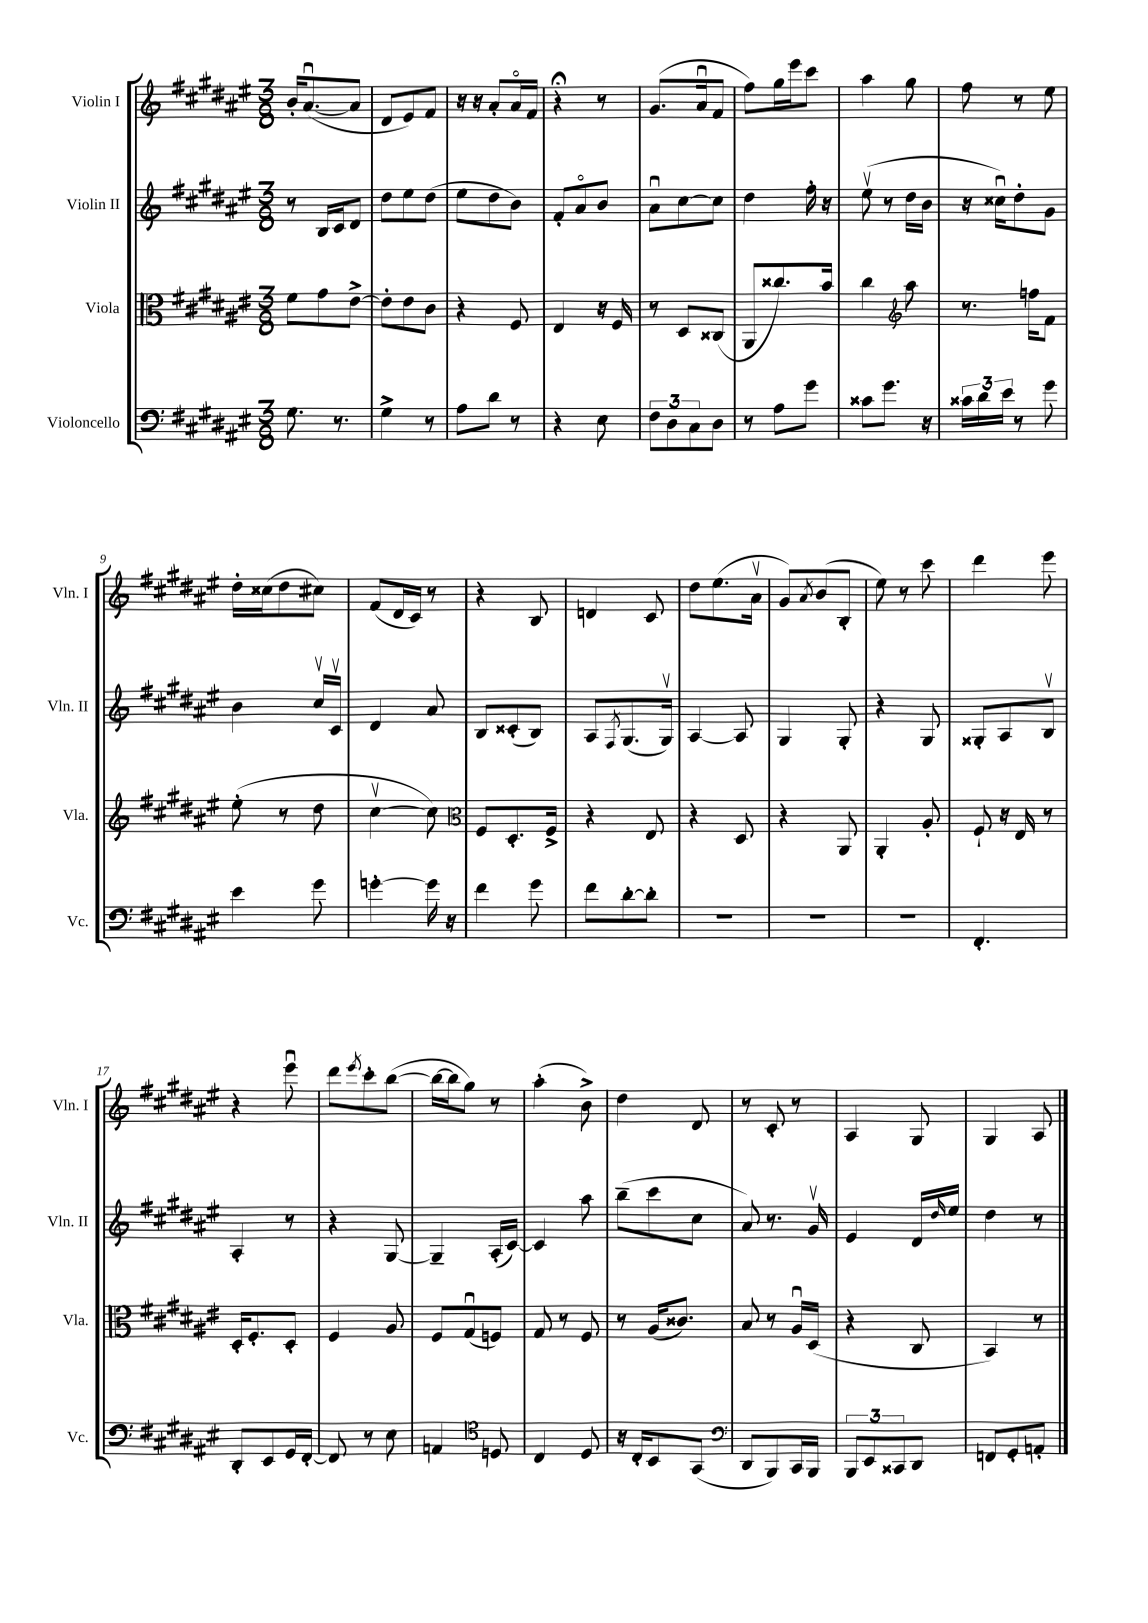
<<
\new StaffGroup <<
\new Staff = "s0" \with { instrumentName = "Violin I" shortInstrumentName = "Vln. I" } {
    \clef treble \key fis \major \numericTimeSignature \time 3/8
    b'16-. ais'8.~\downbow( ais'8 |
    dis'8 eis'8) fis'8 |
    r16 r16 ais'8-. ais'16\flageolet fis'16 |
    r4\fermata r8 |
    gis'8.( ais'16\downbow fis'8 |
    fis''8) gis''16 eis'''16 cis'''8 |
    ais''4 gis''8 |
    fis''8 r8 eis''8 |
    dis''16-. cisis''16( dis''8 cis''8) |
    fis'8( dis'16 cis'16) r8 |
    r4 b8 |
    d'4 cis'8 |
    dis''8 eis''8.( ais'16\upbow |
    gis'8) \acciaccatura { ais'8 } b'8( b8-. |
    eis''8) r8 cis'''8 |
    dis'''4 eis'''8 |
    r4 eis'''8\downbow |
    dis'''8 \acciaccatura { eis'''8 } cis'''8-. b''8~( |
    b''16~ b''16 gis''8) r8 |
    ais''4-.( b'8->) |
    dis''4 dis'8 |
    r8 cis'8-. r8 |
    ais4 gis8 |
    gis4 ais8 \bar "|." |
}
\new Staff = "s1" \with { instrumentName = "Violin II" shortInstrumentName = "Vln. II" } {
    \clef treble \key fis \major \numericTimeSignature \time 3/8
    r8 b16 cis'16 dis'8 |
    dis''8 eis''8 dis''8( |
    eis''8 dis''8 b'8) |
    fis'8-. ais'8\flageolet b'8 |
    ais'8\downbow cis''8~ cis''8 |
    dis''4 fis''16-. r16 |
    eis''8\upbow( r8 dis''16 b'16 |
    r16 cisis''16\downbow) dis''8-. gis'8 |
    b'4 cis''16\upbow cis'16\upbow |
    dis'4 ais'8 |
    b8 cisis'8-.( b8) |
    ais8 \acciaccatura { fis8 } gis8.( gis16\upbow) |
    ais4~ ais8 |
    gis4 gis8-. |
    r4 gis8 |
    gisis8-. ais8 b8\upbow |
    ais4-. r8 |
    r4 gis8~ |
    gis4-- ais16-.( cis'16~) |
    cis'4 ais''8 |
    b''8--( cis'''8 cis''8 |
    ais'8) r8. gis'16\upbow |
    eis'4 dis'16 \grace { dis''16 } eis''16 |
    dis''4 r8 \bar "|." |
}
\new Staff = "s2" \with { instrumentName = "Viola" shortInstrumentName = "Vla." } {
    \clef alto \key fis \major \numericTimeSignature \time 3/8
    fis'8 gis'8 eis'8~-> |
    eis'8-. eis'8 cis'8 |
    r4 fis8 |
    eis4 r16 fis16 |
    r8 dis8 cisis8( |
    ais,8 cisis''8.) b'16 |
    cis''4 \clef treble ais''8 |
    r8. f''16 fis'8 |
    eis''8-.( r8 dis''8 |
    cis''4~\upbow cis''8) |
    \clef alto fis8 dis8.-. fis16-> |
    r4 eis8 |
    r4 dis8 |
    r4 ais,8 |
    ais,4-. ais8-. |
    fis8-! r16 eis16 r8 |
    dis16-. fis8.-. dis8-. |
    fis4 ais8 |
    fis8 gis8\downbow( f8) |
    gis8 r8 fis8 |
    r8 ais16( cisis'8.) |
    b8 r8 ais16\downbow dis16( |
    r4 cis8 |
    b,4) r8 \bar "|." |
}
\new Staff = "s3" \with { instrumentName = "Violoncello" shortInstrumentName = "Vc." } {
    \clef bass \key fis \major \numericTimeSignature \time 3/8
    gis8. r8. |
    gis4-> r8 |
    ais8 dis'8 r8 |
    r4 eis8 |
    \tuplet 3/2 { fis8 dis8 cis8 } dis8 |
    r8 ais8 gis'8 |
    cisis'8 gis'8. r16 |
    \tuplet 3/2 { cisis'16 dis'16 eis'16 } r8 gis'8 |
    eis'4 gis'8 |
    g'4~-. g'16 r16 |
    fis'4 gis'8 |
    fis'8 dis'8~-. dis'8-. |
    R4. |
    R4. |
    R4. |
    fis,4.-. |
    dis,8-. eis,8 gis,16 fis,16~-. |
    fis,8 r8 eis8 |
    a,4 \clef tenor d8 |
    cis4 dis8 |
    r16 cis16-. b,8 gis,8( |
    \clef bass dis,8 b,,8) cis,16 b,,16 |
    \tuplet 3/2 { b,,8 eis,8 cisis,8 } dis,8 |
    f,8 gis,8-. a,8-. \bar "|." |
}
>>
>>
